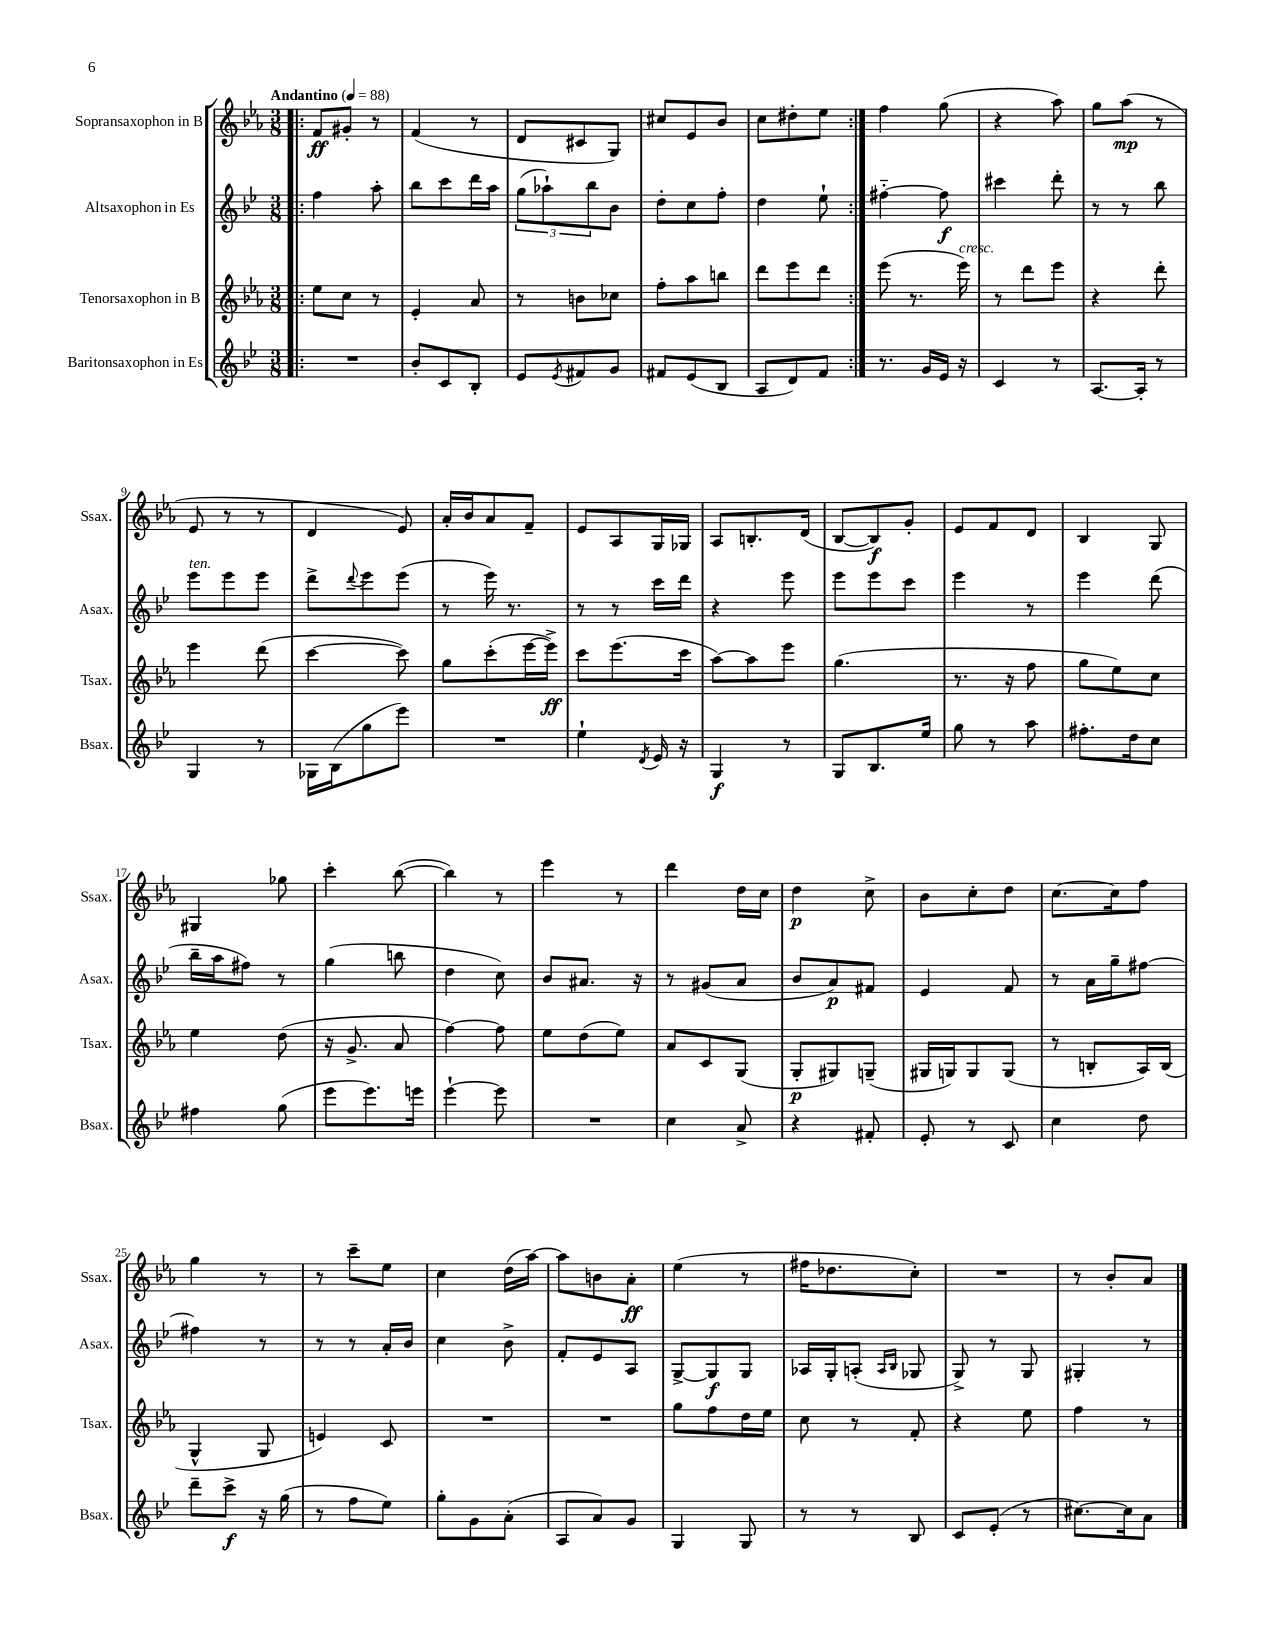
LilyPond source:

<<
\new StaffGroup <<
\new Staff = "s0" \with { instrumentName = "Sopransaxophon in B" shortInstrumentName = "Ssax." } {
    \clef treble \key ees \major \numericTimeSignature \time 3/8 \tempo "Andantino" 4 = 88
    \repeat volta 2 { \bar ".|:" f'8\ff gis'8-. r8 |
    f'4( r8 |
    d'8 cis'8 g8) |
    cis''8 ees'8 bes'8 |
    c''8 dis''8-. ees''8 | }
    f''4 g''8( |
    r4 aes''8) |
    g''8 aes''8\mp( r8 |
    ees'8 r8 r8 |
    d'4 ees'8) |
    aes'16-. bes'16 aes'8 f'8-- |
    ees'8 aes8 g16 ges16 |
    aes8 b8.-. d'16( |
    bes8~ bes8\f) g'8-. |
    ees'8 f'8 d'8 |
    bes4 g8 |
    gis4 ges''8 |
    c'''4-. bes''8~( |
    bes''4) r8 |
    ees'''4 r8 |
    d'''4 d''16 c''16 |
    d''4\p c''8-> |
    bes'8 c''8-. d''8 |
    c''8.~ c''16 f''8 |
    g''4 r8 |
    r8 c'''8-- ees''8 |
    c''4 d''16( aes''16~) |
    aes''8 b'8 aes'8-.\ff |
    ees''4( r8 |
    fis''16 des''8. c''8-.) |
    R4. |
    r8 bes'8-. aes'8 \bar "|." |
}
\new Staff = "s1" \with { instrumentName = "Altsaxophon in Es" shortInstrumentName = "Asax." } {
    \clef treble \key bes \major \numericTimeSignature \time 3/8
    \repeat volta 2 { \bar ".|:" f''4 a''8-. |
    bes''8 c'''8 d'''16 a''16 |
    \tuplet 3/2 { g''8( aes''8-!) bes''8 } bes'8 |
    d''8-. c''8 f''8-. |
    d''4 ees''8-! | }
    fis''4~-_ fis''8\f |
    cis'''4 d'''8-. |
    r8 r8 bes''8 |
    ees'''8^\markup { \italic "ten." } ees'''8 ees'''8 |
    d'''8-> \appoggiatura { d'''8 } ees'''8 ees'''8( |
    r8 ees'''16) r8. |
    r8 r8 c'''16 d'''16 |
    r4 ees'''8 |
    ees'''8 ees'''8 c'''8 |
    ees'''4 r8 |
    ees'''4 d'''8( |
    bes''16-- a''16 fis''8) r8 |
    g''4( b''8 |
    d''4 c''8) |
    bes'8 ais'8. r16 |
    r8 gis'8( a'8 |
    bes'8 a'8\p) fis'8 |
    ees'4 f'8 |
    r8 a'16 g''16-- fis''8~ |
    fis''4 r8 |
    r8 r8 a'16-. bes'16 |
    c''4 bes'8-> |
    f'8-. ees'8 a8 |
    g8~-> g8\f g8 |
    aes16 g16-. a8-.( \grace { a16 bes16 } ges8 |
    g8->) r8 g8 |
    gis4-. r8 \bar "|." |
}
\new Staff = "s2" \with { instrumentName = "Tenorsaxophon in B" shortInstrumentName = "Tsax." } {
    \clef treble \key ees \major \numericTimeSignature \time 3/8
    \repeat volta 2 { \bar ".|:" ees''8 c''8 r8 |
    ees'4-. aes'8 |
    r8 b'8 ces''8 |
    f''8-. aes''8 b''8 |
    d'''8 ees'''8 d'''8 | }
    ees'''8( r8. ees'''16^\markup { \italic "cresc." }) |
    r8 d'''8 ees'''8 |
    r4 d'''8-. |
    ees'''4 d'''8( |
    c'''4~ c'''8) |
    g''8 c'''8-.( ees'''16~ ees'''16->\ff) |
    c'''8 ees'''8.( c'''16 |
    aes''8~) aes''8 ees'''8 |
    g''4.( |
    r8. r16 f''8 |
    g''8 ees''8) c''8 |
    ees''4 d''8( |
    r16 g'8.-> aes'8 |
    f''4~) f''8 |
    ees''8 d''8( ees''8) |
    aes'8 c'8 g8( |
    g8-.\p gis8) g8--( |
    gis16 g16) g8 g8( |
    r8 b8-. aes16) b16( |
    g4-^ g8 |
    e'4) c'8 |
    R4. |
    R4. |
    g''8 f''8 d''16 ees''16 |
    c''8 r8 f'8-. |
    r4 ees''8 |
    f''4 r8 \bar "|." |
}
\new Staff = "s3" \with { instrumentName = "Baritonsaxophon in Es" shortInstrumentName = "Bsax." } {
    \clef treble \key bes \major \numericTimeSignature \time 3/8
    \repeat volta 2 { \bar ".|:" R4. |
    bes'8-. c'8 bes8-. |
    ees'8 \acciaccatura { ees'8 } fis'8 g'8 |
    fis'8 ees'8( bes8 |
    a8 d'8) f'8 | }
    r8. g'16 ees'16 r16 |
    c'4 r8 |
    a8.~ a16-. r8 |
    g4 r8 |
    ges16 bes16( g''8 ees'''8) |
    R4. |
    ees''4-! \acciaccatura { d'8 } ees'16 r16 |
    g4\f r8 |
    g8 bes8. ees''16 |
    g''8 r8 a''8 |
    fis''8.-. d''16 c''8 |
    fis''4 g''8( |
    ees'''8 ees'''8.) e'''16 |
    ees'''4~-! ees'''8 |
    R4. |
    c''4 a'8-> |
    r4 fis'8-. |
    ees'8-. r8 c'8 |
    c''4 d''8 |
    d'''8-- c'''8->\f r16 g''16( |
    r8 f''8 ees''8) |
    g''8-. g'8 a'8-.( |
    a8 a'8) g'8 |
    g4 g8 |
    r8 r8 bes8 |
    c'8 ees'8-.( r8 |
    cis''8.~) cis''16 a'8 \bar "|." |
}
>>
>>
